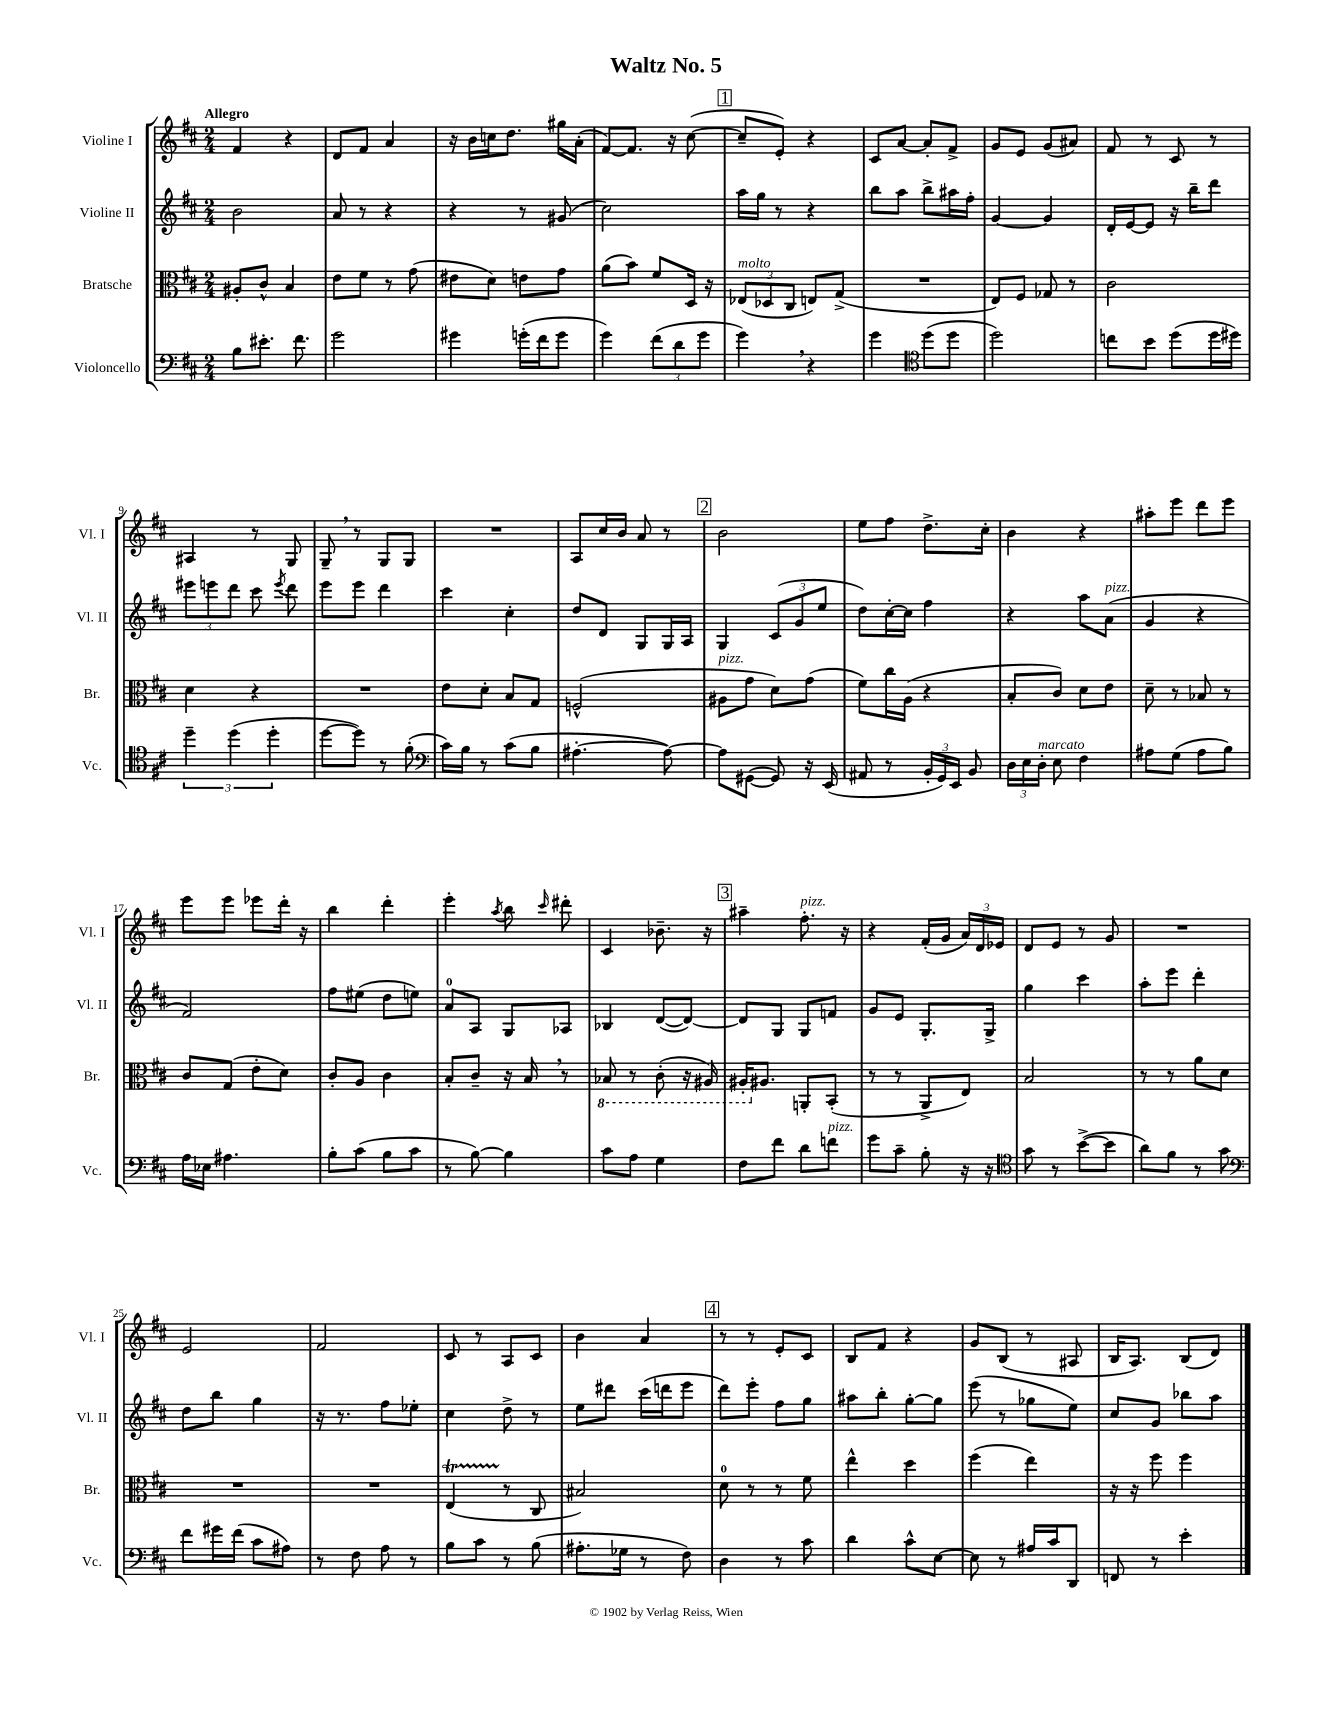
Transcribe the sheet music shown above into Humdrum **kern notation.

**kern	**kern	**kern	**kern
*staff4	*staff3	*staff2	*staff1
*clefF4	*clefC3	*clefG2	*clefG2
*k[f#c#]	*k[f#c#]	*k[f#c#]	*k[f#c#]
*M2/4	*M2/4	*M2/4	*M2/4
8B\L	8A#'/L	2b\	4f#/
8.e#'\J	8c#^^/J	.	.
.	4B/	.	4r
8.f#\	.	.	.
=	=	=	=
2g\	8e\L	8a/	8d/L
.	8f#\J	8r	8f#/J
.	8r	4r	4a/
.	(8g\	.	.
=	=	=	=
4g#\	8e#\L	4r	16r
.	.	.	16b\LL
.	8d\J)	.	16cc\J
.	.	.	8.dd\J
(16g'\LL	8e\L	8r	.
16f#\J	.	.	.
8g\J	8g\J	(8g#/	16gg#\LL
.	.	.	(16a'\JJ
=	=	=	=
4g\)	(8a\L	2cc#\)	[8f#/L)
.	8b\J)	.	8.f#/]J
(12f#\L	8f#/L	.	.
.	.	.	16r
12d\	.	.	.
.	16D/Jk	.	([8cc#\
12g\J	.	.	.
.	16r	.	.
=	=	=	=
4g\)	(12E-/L	16aa\LL	8cc#~/]L
.	.	16gg\JJ	.
.	12D-/	.	.
.	.	8r	8e'/J)
.	12C#/J	.	.
4r	8E/L)	4r	4r
.	(8G^/J	.	.
=	=	=	=
4g\	2r	8bb\L	8c#/L
.	.	8aa\J	[8a/J
*clefC4	*	*	*
(8dd\L	.	8bb^\L	8a'/]L
8dd\J	.	16aa#\L	8f#^/J
.	.	16ff#'\JJ	.
=	=	=	=
2dd\)	8E/L)	[4g/	8g/L
.	8F#/J	.	8e/J
.	8G-/	4g/]	(8g/L
.	8r	.	8a#/J)
=	=	=	=
8cc\L	2c#\	16d'/LL	8f#/
.	.	[16e/J	.
8b\J	.	8e/]J	8r
(8dd\L	.	16r	8c#/
.	.	16bb~\LK	.
16dd\L	.	8ddd\J	8r
16dd#\JJ)	.	.	.
=	=	=	=
6dd~\	4d\	12eee#\L	4A#/
.	.	12eee\	.
(6dd\	.	12ddd\J	.
.	4r	8ccc#\	8r
6dd'\	.	.	.
.	.	8qeee/	.
.	.	8ddd\	8G/
=	=	=	=
[8dd\L	2r	8eee\L	8G~/
8dd\]J)	.	8eee\J	8r
8r	.	4ddd\	8G/L
(8f#'\	.	.	8G/J
=	=	=	=
*clefF4	*	*	*
16c#\LL)	8e\L	4ccc#\	2r
16B\JJ	.	.	.
8r	8d'\J	.	.
(8c#\L	8B/L	4cc#'\	.
8B\J	8G/J	.	.
=	=	=	=
[4.A#'\	(2F^^/	8dd/L	8A/L
.	.	8d/J	16cc#/L
.	.	.	16b/JJ
.	.	8G/L	8a/
8A#\_)	.	16G/L	8r
.	.	16A/JJ	.
=	=	=	=
8A#\]L	8A#\L	4G/	2b\
([8GG#\J	8g\J	.	.
8GG#/])	8d\L)	(12c#/L	.
.	.	12g/	.
16r	(8g\J	.	.
.	.	12ee/J	.
(16EE/	.	.	.
=	=	=	=
8AA#/	8f#\L)	8dd\L)	8ee\L
8r	16cc#\L	[16cc#'\L	8ff#\J
.	(16A\JJ	16cc#\]JJ	.
24BB'/LL	4r	4ff#\	8.dd^\L
24GG/)	.	.	.
24EE/JJ	.	.	.
8BB/	.	.	.
.	.	.	16cc#'\Jk
=	=	=	=
24D\LL	8B'/L	4r	4b\
24E\	.	.	.
24D'\JJ	.	.	.
8E\	8c#/J)	.	.
4F#\	8d\L	8aa\L	4r
.	8e\J	(8a\J	.
=	=	=	=
8A#\L	8d~\	4g/	8aa#'\L
(8G\J	8r	.	8eee\J
8A#\L	8B-/	4r	8ddd\L
8B\J)	8r	.	8eee\J
=	=	=	=
16A\LL	8c#/L	2f#/)	8eee\L
16E-\JJ	.	.	.
4.A#\	(8G/J	.	8eee\J
.	8e'\L	.	8eee-\L
.	8d\J)	.	16ddd'\Jk
.	.	.	16r
=	=	=	=
8B'\L	8c#'/L	8ff#\L	4bb\
(8c#\J	8A/J	(8ee#\J	.
8B\L	4c#\	8dd\L	4ddd'\
8c#\J	.	8ee\J)	.
=	=	=	=
8r	8B'/L	8a/L	4eee'\
[8B\)	8c#~/J	8A/J	.
.	.	.	8qaa/
4B\]	16r	8G/L	8bb\
.	16B/	.	.
.	.	.	16qqccc#/
.	8r	8A-/J	8ddd#'\
=	=	=	=
8c#\L	8BB-/	4B-/	4c#/
8A\J	8r	.	.
4G\	(8C#'\	([8d/L	8.b-~\
.	16r	8d/_J)	.
.	16AA#/)	.	16r
=	=	=	=
8F#\L	16AA#'/LK	8d/]L	4aa#~\
.	8.A#/J	.	.
8f#\J	.	8G/J	.
8d\L	8AA'/L	8G/L	8.ff#'\
8f\J	(8BB'/J	8f/J	.
.	.	.	16r
=	=	=	=
8g\L	8r	8g/L	4r
8c#~\J	8r	8e/J	.
8B'\	8AA^/L	8.G'/L	(16f#'/LL
.	.	.	16g/JJ
16r	8E/J)	.	24a/LL)
.	.	.	24d/
16r	.	16G^/Jk	.
.	.	.	24e-/JJ
=	=	=	=
*clefC4	*	*	*
8g\	2B/	4gg\	8d/L
8r	.	.	8e/J
([8b^\L	.	4ccc#\	8r
8b\]J	.	.	8g/
=	=	=	=
8a\L)	8r	8aa'\L	2r
8f#\J	8r	8eee\J	.
8r	8a\L	4ddd'\	.
8g\	8d\J	.	.
=	=	=	=
*clefF4	*	*	*
8f#\L	2r	8dd\L	2e/
16g#\L	.	8bb\J	.
(16f#\JJ	.	.	.
8c#\L	.	4gg\	.
8A#\J)	.	.	.
=	=	=	=
8r	2r	16r	2f#/
.	.	8.r	.
8F#\	.	.	.
8A\	.	8ff#\L	.
8r	.	8ee-'\J	.
=	=	=	=
8B\L	(4E/	4cc#\	8c#/
8c#\J	.	.	8r
8r	8r	8dd^\	8A/L
(8B\	8C#/	8r	8c#/J
=	=	=	=
8.A#'\L	2B#/)	8ee\L	4b\
.	.	8ddd#\J	.
16G-\Jk	.	.	.
8r	.	(16ccc#\LL	4a/
.	.	16ddd\J	.
8F#\)	.	8eee\J	.
=	=	=	=
4D\	8d\	8ddd\L)	8r
.	8r	8eee'\J	8r
8r	8r	8ff#\L	8e'/L
8c#\	8f#\	8gg\J	8c#/J
=	=	=	=
4d\	4ee^^\	8aa#\L	8B/L
.	.	8bb'\J	8f#/J
8c#^^\L	4dd\	[8gg'\L	4r
[8E\J	.	8gg\]J	.
=	=	=	=
8E\]	(4ff#\	(8eee\	8g/L
8r	.	8r	(8B/J
16A#/LL	4ee\)	8gg-\L	8r
16c#/J	.	.	.
8DD/J	.	8ee\J)	8A#/
=	=	=	=
8FF/	16r	8cc#/L	16B/LK
.	16r	.	8.A/J)
8r	8ff#\	8g/J	.
4e'\	4ff#\	8bb-\L	(8B/L
.	.	8aa\J	8d/J)
==	==	==	==
*-	*-	*-	*-
